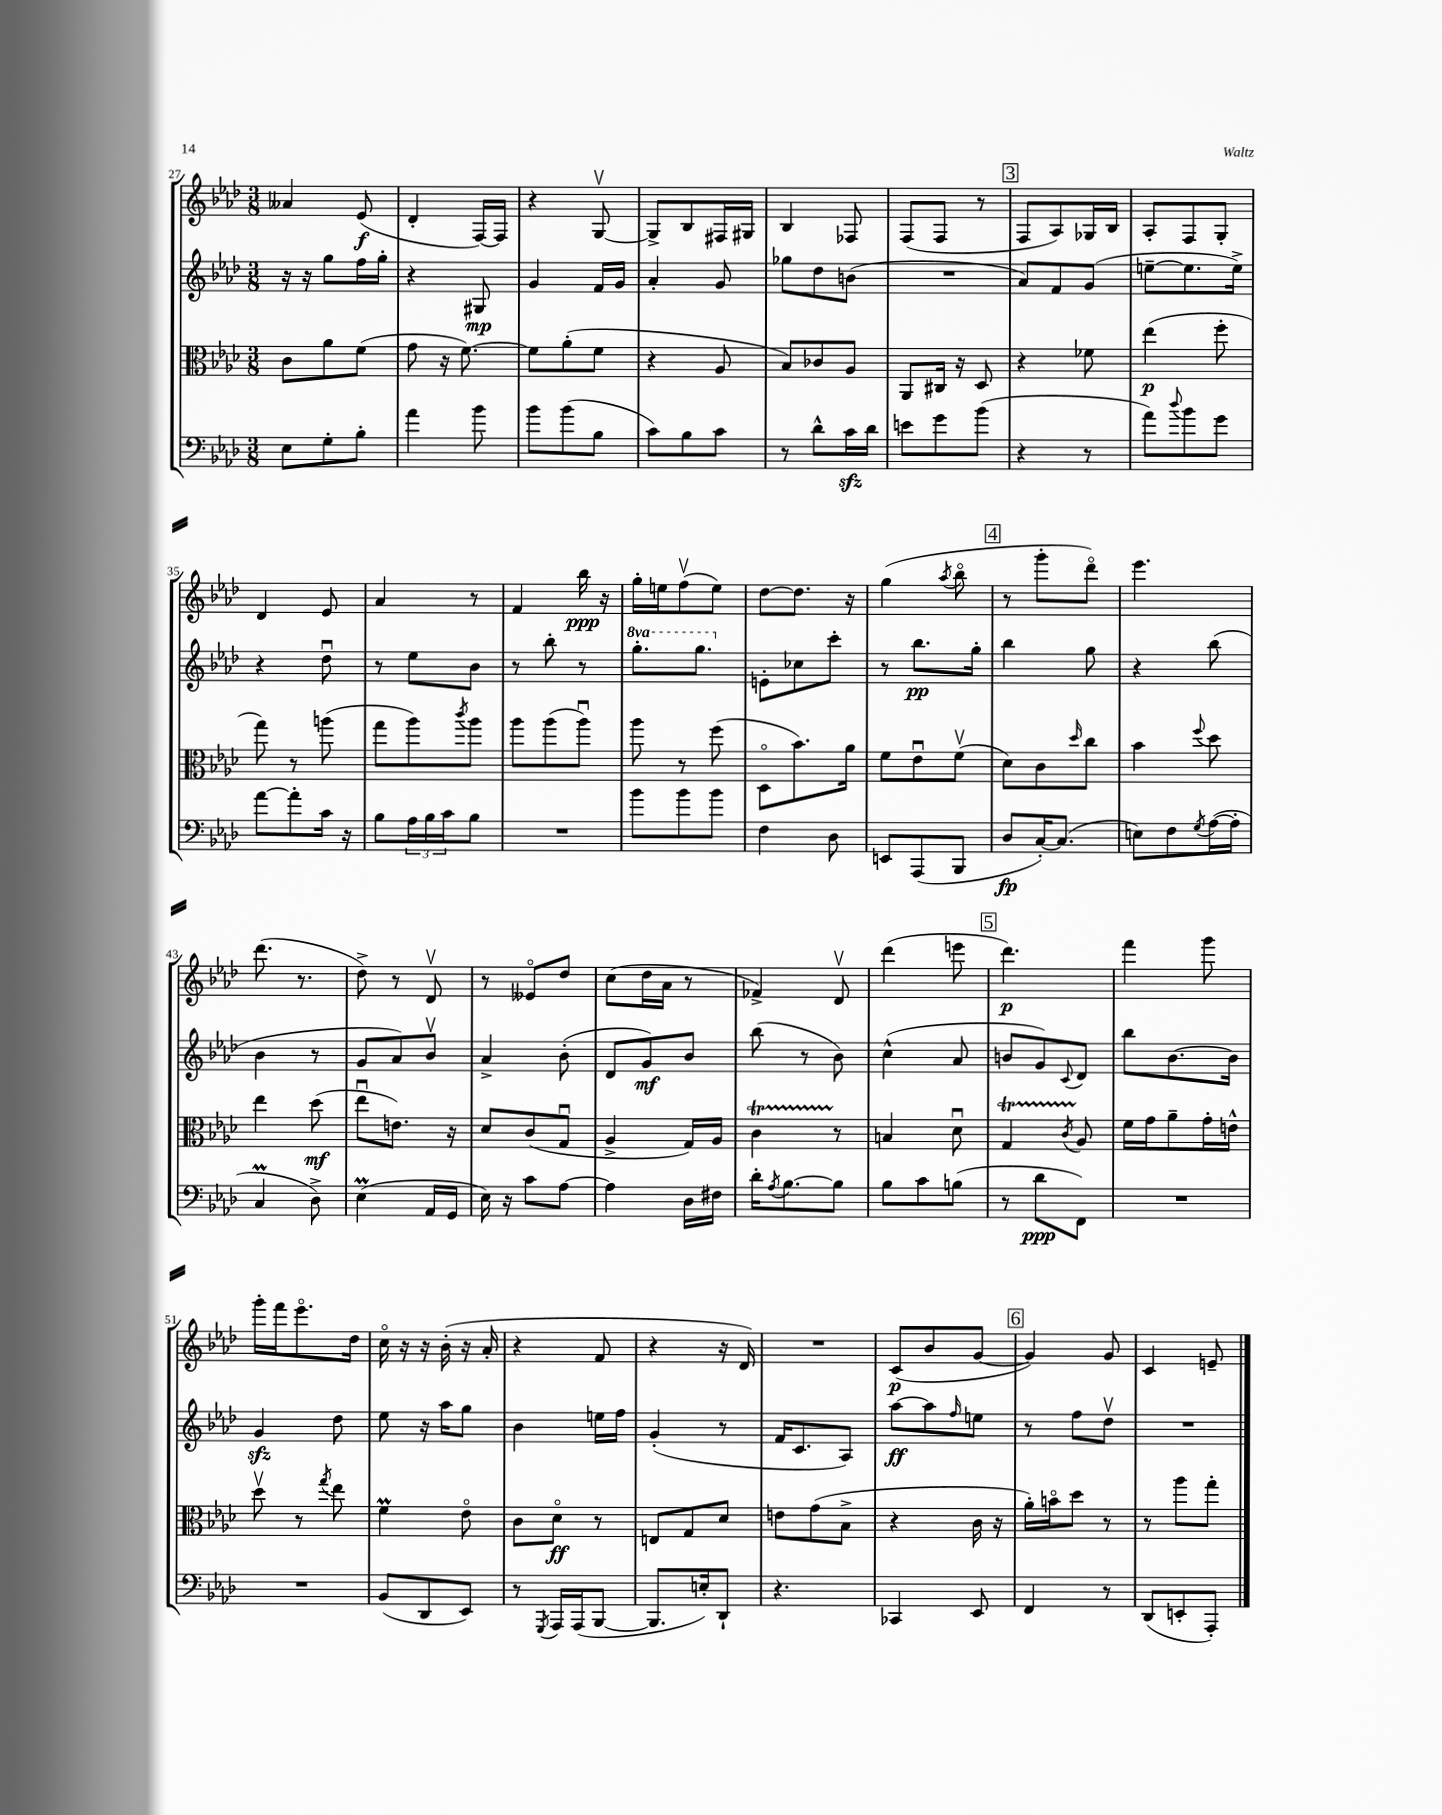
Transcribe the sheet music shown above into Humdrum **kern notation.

**kern	**kern	**kern	**kern
*staff4	*staff3	*staff2	*staff1
*clefF4	*clefC3	*clefG2	*clefG2
*k[b-e-a-d-]	*k[b-e-a-d-]	*k[b-e-a-d-]	*k[b-e-a-d-]
*M3/8	*M3/8	*M3/8	*M3/8
8E-\L	8c\L	16r	4a--/
.	.	16r	.
8G'\	8a-\	8gg\L	.
8B-'\J	(8f\J	16ff\L	(8e-/
.	.	16gg'\JJ	.
=	=	=	=
4a-\	8g\	4r	4d-'/
.	16r	.	.
.	[8.f\)	.	.
8b-\	.	8G#/	[16F/LL)
.	.	.	16F/]JJ
=	=	=	=
8b-\L	8f\]L	4g/	4r
(8b-\	(8a-'\	.	.
8B-\J	8f\J	16f/LL	[8Gv/
.	.	16g/JJ	.
=	=	=	=
8c\L)	4r	4a-'/	8G^/]L
8B-\	.	.	8B-/
8c\J	8A-/	8g/	16F#/L
.	.	.	16G#/JJ
=	=	=	=
8r	8B-/L)	8gg-\L	4B-/
8d-^^\L	8c-/	8dd-\	.
16c\L	8A-/J	(8b\J	8F-/
16d-\JJ	.	.	.
=	=	=	=
8e\L	8AA-/L	4.r	(8F/L
8g\	16C#/Jk	.	8F/J
.	16r	.	.
(8b-\J	8D-/	.	8r
=	=	=	=
4r	4r	8a-/L)	8F/L
.	.	8f/	8A-/)
8r	8f-\	(8g/J	16G-/L
.	.	.	16B-/JJ
=	=	=	=
8a-\L)	(4ee-\	[8ee~\L	8A-'/L
8qqdd-/	.	.	.
8b-\	.	8.ee\]	8F/
8g\J	8ff'\	.	8G'/J
.	.	16ee^\Jk)	.
=	=	=	=
[8a-\L	8gg\)	4r	4d-/
8a-'\]	8r	.	.
16c\Jk	(8aa\	8dd-u\	8e-/
16r	.	.	.
=	=	=	=
8B-\L	8gg\L	8r	4a-/
24A-\L	8aa-\)	8ee-\L	.
24B-\	.	.	.
24c\J	.	.	.
.	8qccc/	.	.
8B-\J	8aa-\J	8b-\J	8r
=	=	=	=
4.r	8aa-\L	8r	4f/
.	(8aa-\	8bb-'\	.
.	8aa-u\J)	8r	16bb-\
.	.	.	16r
=	=	=	=
8b-\L	8aa-\	8.ggg'\L	16gg'\LL
.	.	.	16ee\J
8b-\	8r	.	(8ffv\
.	.	8.ggg\J	.
8b-\J	(8ff\	.	8ee\J)
=	=	=	=
4F\	8D-o\L	8e'\L	[8dd-\L
.	8.b-\)	8cc-\	8.dd-\]J
8D-\	.	8ccc'\J	.
.	16a-\Jk	.	16r
=	=	=	=
8EE/L	8f\L	8r	(4gg\
(8AAA-/	8e-u\	8.bb-\L	.
.	.	.	8qaa-/
8BBB-/J	(8fv\J	.	8bb-o\
.	.	16gg'\Jk	.
=	=	=	=
8D-/L	8d-\L)	4bb-\	8r
[16C'/K)	8c\	.	8ggg'\L
(8.C/]J	.	.	.
.	16qqdd-/	.	.
.	8cc\J	8gg\	8ddd-o\J)
=	=	=	=
8E\L)	4b-\	4r	4.eee-\
8F\	.	.	.
8qG/	8qqff/	.	.
([16A-\L	8dd-\	(8bb-\	.
16A-'\]JJ	.	.	.
=	=	=	=
4C/	4ee-\	4b-\	(8.ddd-\
.	.	.	8.r
8D-^\)	(8dd-\	8r	.
=	=	=	=
(4E-\	8ee-u\L	8g/L	8dd-^\)
.	8.e\J)	8a-/)	8r
16AA-/LL	.	8b-v/J	8d-v/
16GG/JJ	16r	.	.
=	=	=	=
16E-\)	8d-/L	4a-^/	8r
16r	.	.	.
8c\L	(8c/	.	8e--o/L
[8A-\J	8Gu/J	(8b-'\	8dd-/J
=	=	=	=
4A-\]	4A-^/	8d-/L	(8cc\L
.	.	8g/)	16dd-\L
.	.	.	16a-\JJ
16D-\LL	16G/LL)	8b-/J	8r
16F#\JJ	16A-/JJ	.	.
=	=	=	=
16d-'\LK	4c\	(8bb-\	4f-^/)
8qA-/	.	.	.
[8.B-\	.	.	.
.	.	8r	.
8B-\]J	8r	8b-\)	8d-v/
=	=	=	=
8B-\L	4B/	(4cc^^\	(4ddd-\
8c\	.	.	.
(8B\J	8d-u\	8a-/	8eee\
=	=	=	=
8r	4G/	8b/L	4.ddd-\)
8d-\L	.	8g/)	.
.	8qc/	8qqc/	.
8FF\J)	8A-/	8d-/J	.
=	=	=	=
4.r	16f\LL	8bb-\L	4fff\
.	16g\J	.	.
.	8a-~\	[8.b-\	.
.	16g'\L	.	8ggg\
.	16e^^\JJ	16b-\]Jk	.
=	=	=	=
4.r	8dd-v\	4g/	16ggg'\LL
.	.	.	16fff\J
.	8r	.	8.eee-o\
.	8qgg/	.	.
.	8ee-\	8dd-\	.
.	.	.	16dd-\Jk
=	=	=	=
(8BB-/L	4f\	8ee-\	16cco\
.	.	.	16r
8DD-/	.	16r	16r
.	.	16aa-\LK	(16b-'\
8EE-/J)	8e-o\	8gg\J	16r
.	.	.	16a-'/
=	=	=	=
8r	8c\L	4b-\	4r
8qGGG/	.	.	.
16AAA-/LL	8d-o\J	.	.
(16AAA-/J	.	.	.
[8BBB-/J	8r	16ee\LL	8f/
.	.	16ff\JJ	.
=	=	=	=
8.BBB-/]L	8E/L	(4g'/	4r
.	8G/	.	.
16E'/k)	.	.	.
8DD-`/J	8d-/J	8r	16r
.	.	.	16d-/)
=	=	=	=
4.r	8e\L	16f/LK	4.r
.	.	8.c/	.
.	(8g\	.	.
.	8B-^\J	8A-/J)	.
=	=	=	=
4CC-/	4r	[8aa-\L	(8c/L
.	.	8aa-\]	8b-/
.	.	16qqff/	.
8EE-/	16c\	8ee\J	[8g/J
.	16r	.	.
=	=	=	=
4FF/	16a-'\LL)	8r	4g/])
.	16bo\J	.	.
.	8dd-\J	8ff\L	.
8r	8r	8dd-v\J	8g/
=	=	=	=
(8DD-/L	8r	4.r	4c/
8EE'/	8aa-\L	.	.
8AAA-'/J)	8gg'\J	.	8e~/
==	==	==	==
*-	*-	*-	*-
